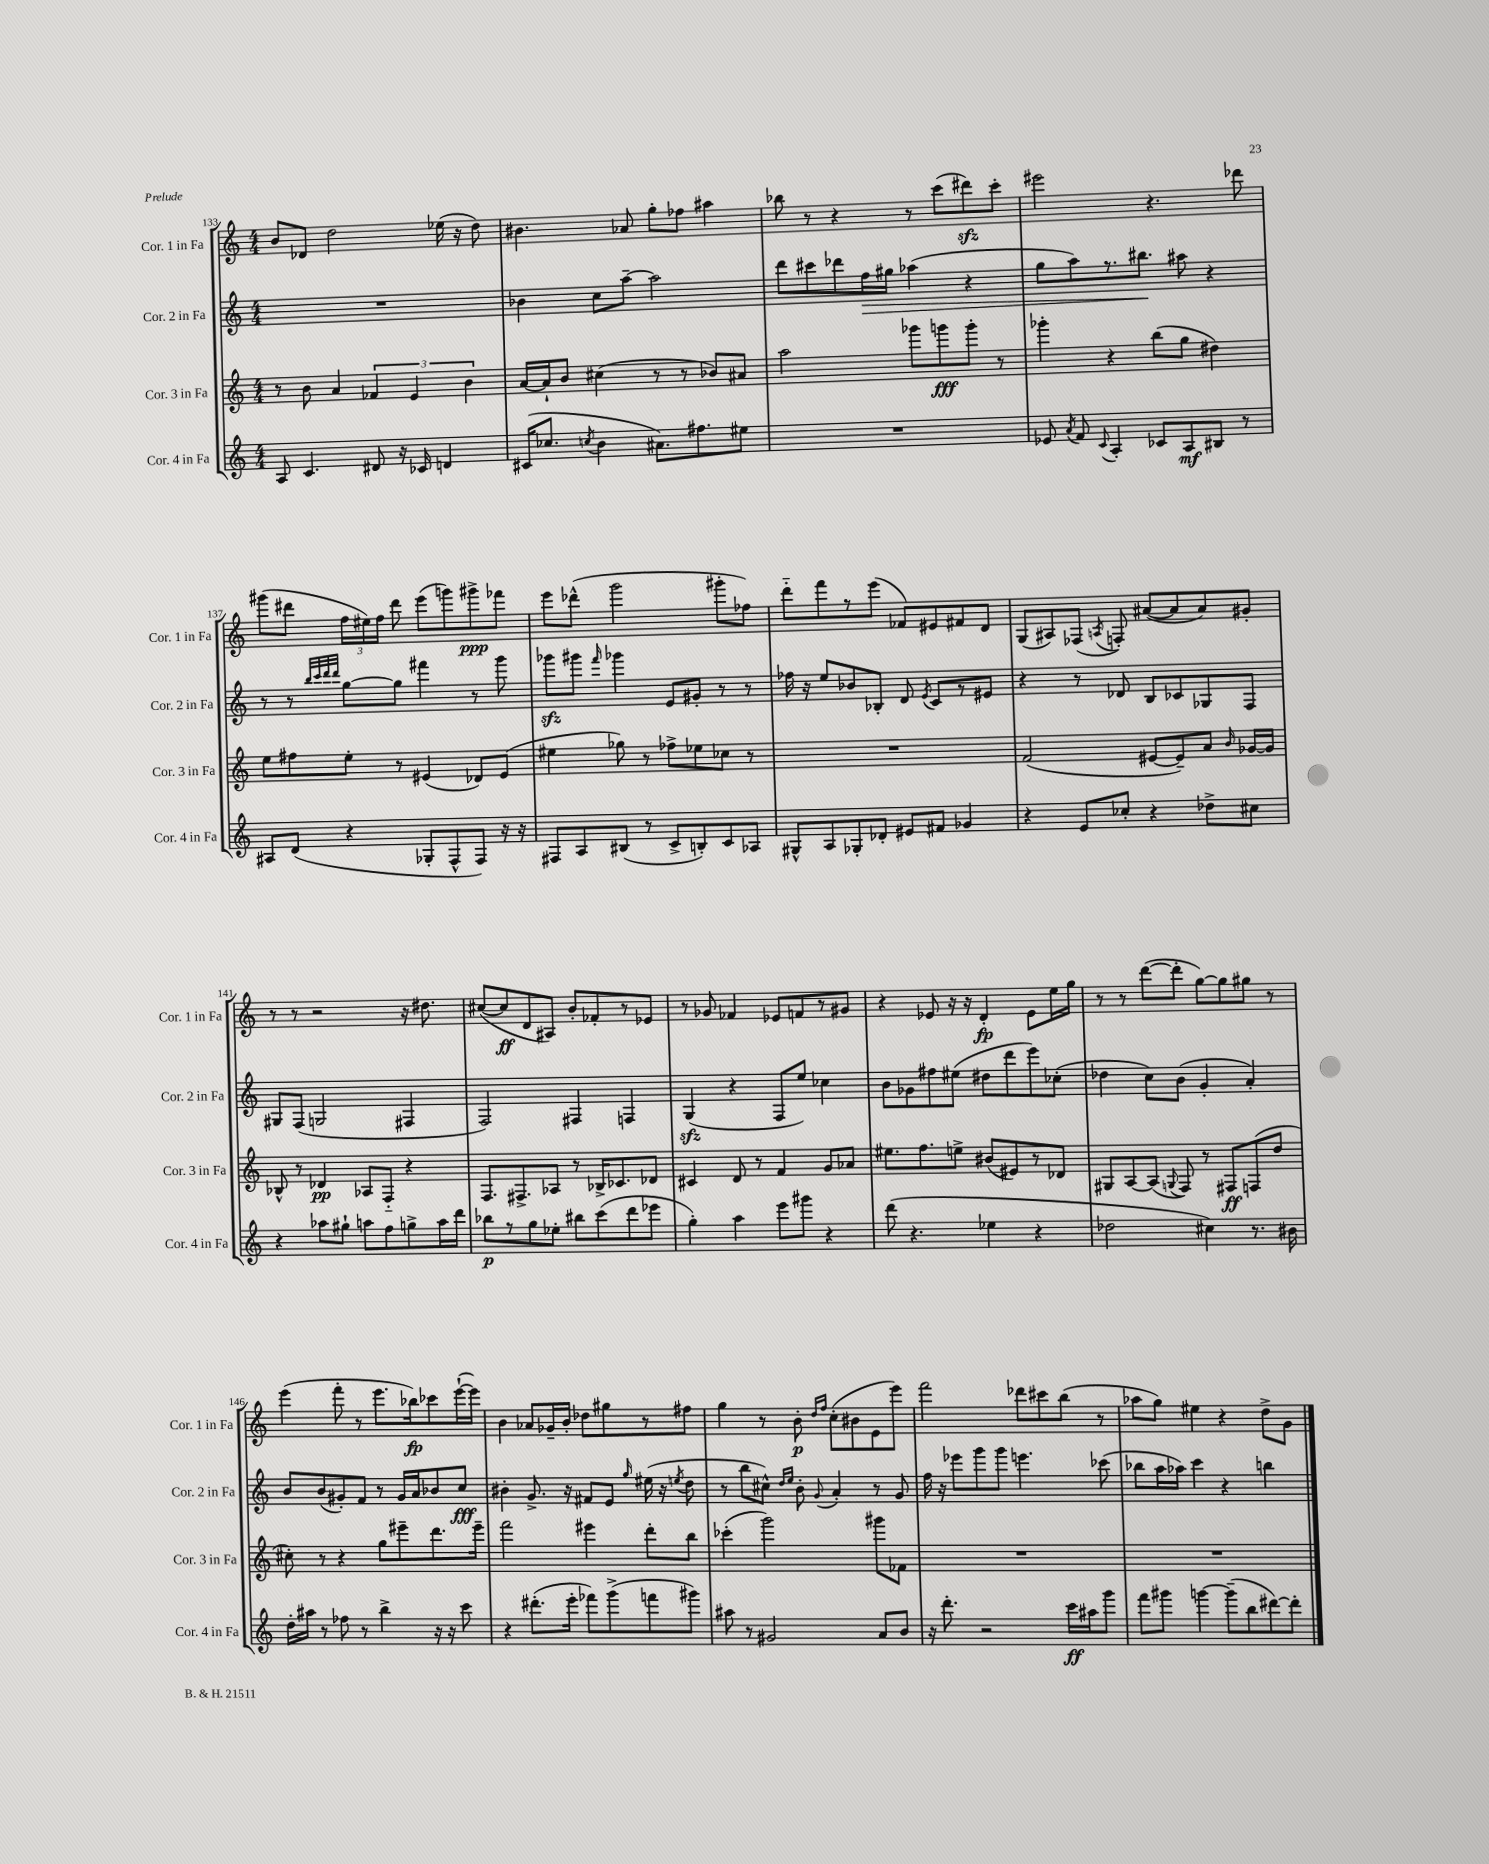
<<
\new StaffGroup <<
\new Staff = "s0" \with { instrumentName = "Cor. 1 in Fa" shortInstrumentName = "Cor. 1 in Fa" } {
    \clef treble \key c \major \numericTimeSignature \time 4/4
    \autoBeamOff b'8[ des'8] d''2 ees''16( r16 d''8) |
    bis'4. aes'8 g''8[-. fes''8] ais''4 |
    bes''8 r8 r4 r8 c'''8[( dis'''8\sfz) c'''8]-. |
    eis'''2 r4. des'''8 |
    gis'''8[( dis'''8] \tuplet 3/2 { f''16[ eis''16) f''16] } dis'''8 e'''8[( g'''8) gis'''8->\ppp fes'''8] |
    e'''8[ des'''8]-^( g'''2 gis'''8[-. fes''8]) |
    d'''8[-_ f'''8 r8 e'''8]( fes'8[) eis'8 fis'8 d'8] |
    g8[( ais8) fes8]( \acciaccatura { a8 } f8-.) ais'8[~( ais'8 ais'8) gis'8]-. |
    r8 r8 r2 r16 dis''8. |
    cis''8[~( cis''8\ff d'8 ais8]) b'8[-. fes'8-. r8 ees'8] |
    r8 ges'8 fes'4 ees'8[ f'8 r8 gis'8] |
    r4 ees'8 r16 r16 d'4-.\fp ees'8[ e''16 g''16] |
    r8 r8 d'''8[~( d'''8]-. g''8[~) g''8 gis''8] r8 |
    e'''4( f'''8-. r8 e'''8.[ bes''16\fp) ces'''8 e'''16~-!( e'''16]) |
    b'4 aes'8[ ges'16-- b'16]-. des''8[ gis''8 r8 fis''8] |
    g''4 r8 b'8-.\p \grace { d''16[ f''16] } c''8[-.( bis'8 e'8 e'''8]) |
    f'''2 des'''8[ cis'''8 b''8]( r8 |
    aes''8[ g''8]) eis''4 r4 d''8[-> g'8] \bar "|." |
}
\new Staff = "s1" \with { instrumentName = "Cor. 2 in Fa" shortInstrumentName = "Cor. 2 in Fa" } {
    \clef treble \key c \major \numericTimeSignature \time 4/4
    \autoBeamOff R1 |
    bes'4 c''8[ a''8]~-- a''2 |
    d'''8[ cis'''8 des'''8 f''16\> gis''16] aes''4( r4 |
    g''8[ a''8) r8. bis''8.]\! ais''8 r4 |
    r8 r8 \grace { b''32[ c'''32 d'''32 d'''32] } g''8[~ g''8] fis'''4 r8 g'''8 |
    ges'''8[\sfz gis'''8] \grace { f'''16 } ges'''4 e'8[ gis'8]-. r8 r8 |
    fes''16 r16 e''8[ bes'8 bes8]-. d'8 \acciaccatura { e'8 } c'8[ r8 eis'8] |
    r4 r8 des'8 b8[ ces'8 ges8 f8] |
    gis8[ f8]( g2 fis4 |
    f2) fis4 f4 |
    g4\sfz( r4 f8[ e''8]) ces''4 |
    b'8[ ges'8 fis''8 eis''8]( dis''8[ d'''8 e'''8) ces''8]-.( |
    des''4 c''8[) b'8]( g'4-. a'4-.) |
    b'8[ b'8( gis'8-.) f'8] r8 gis'16[ a'16 bes'8 c''8]\fff |
    bis'4-. g'8.-> r16 fis'8[ e'8] \grace { g''16 } eis''16( r16 \acciaccatura { e''8 } d''8 |
    r8 b''8[ cis''8]-^) \grace { d''16[ e''16] } b'8-. \appoggiatura { g'8 } a'4-. r8 g'8 |
    f''16 r16 ees'''8[ g'''8 g'''8] e'''4. ces'''8( |
    bes''8[ a''16 aes''16]) c'''4 r4 b''4 \bar "|." |
}
\new Staff = "s2" \with { instrumentName = "Cor. 3 in Fa" shortInstrumentName = "Cor. 3 in Fa" } {
    \clef treble \key c \major \numericTimeSignature \time 4/4
    \autoBeamOff r8 b'8 a'4 \tuplet 3/2 { fes'4 e'4 b'4 } |
    a'16[~ a'16-! b'8] cis''4( r8 r8 bes'8[) ais'8] |
    a''2 ges'''8[ g'''8\fff g'''8]-. r8 |
    ges'''4-. r4 b''8[( g''8] dis''4) |
    e''8[ fis''8 e''8]-. r8 eis'4( des'8[) eis'8]( |
    eis''4 ges''8) r8 fes''8[-> ees''8 ces''8] r8 |
    R1 |
    f'2( eis'8[~ eis'8--) a'8] \grace { b'16 } ges'16[~ ges'16] |
    bes8-^ r8 des'4\pp aes8[ f8]-_ r4 |
    f8.[ fis8.-> aes8] r8 bes16[-> ces'8. des'8] |
    cis'4 d'8 r8 f'4 g'8[ aes'8] |
    eis''8.[ f''8. e''8]-> bis'8[( eis'8) r8 des'8] |
    gis8[ a8~ a8]( \appoggiatura { g8 } f8) r8 fis8[\ff f8( d''8] |
    cis''8-.) r8 r4 g''8[ eis'''8-- d'''8. eis'''16]-- |
    f'''2 eis'''4 d'''8[-. b''8] |
    ces'''4-.( g'''2) gis'''8[ fes'8] |
    R1 |
    R1 \bar "|." |
}
\new Staff = "s3" \with { instrumentName = "Cor. 4 in Fa" shortInstrumentName = "Cor. 4 in Fa" } {
    \clef treble \key c \major \numericTimeSignature \time 4/4
    \autoBeamOff a8 c'4. dis'8 r16 ces'16 d'4 |
    cis'16[( ces''8.] \acciaccatura { c''8 } b'4 ais'8.[) fis''8. eis''8] |
    R1 |
    ees'8 \acciaccatura { a'8 } f'8 \appoggiatura { c'8 } a4-. ces'8[ a8\mf bis8] r8 |
    ais8[ d'8]( r4 ges8[-. f8-^ f8]) r16 r16 |
    fis8[ a8 bis8]( r8 c'8[-> b8-.) c'8 aes8] |
    gis8[-^ a8 ges8-. des'8]-. eis'8[ fis'8] ges'4 |
    r4 e'8[ ces''8]-. r4 des''8[-> cis''8] |
    r4 aes''8[ gis''8]-! a''8[ f''8 g''8-> a''16 d'''16] |
    bes''8[\p r8 g''8 ees''8]-. bis''8[ c'''8( d'''8 ees'''8] |
    g''4-.) a''4 e'''8[ gis'''8] r4 |
    d'''8( r4. ees''4 r4 |
    des''2 cis''4) r8. bis'16 |
    d''16[-. ais''16] r8 fes''8 r8 b''4-> r16 r16 c'''8 |
    r4 dis'''8.[-.( e'''16]-. fes'''8[) g'''8->( f'''8 gis'''8]) |
    ais''8 r8 gis'2 a'8[ b'8] |
    r16 d'''8.-. r2 c'''16[\ff ais''16 g'''8] |
    f'''8[ gis'''8] g'''4~ g'''8[--( b''8 dis'''8~) dis'''8]-. \bar "|." |
}
>>
>>
\layout { \context { \Score currentBarNumber = #133 } }
